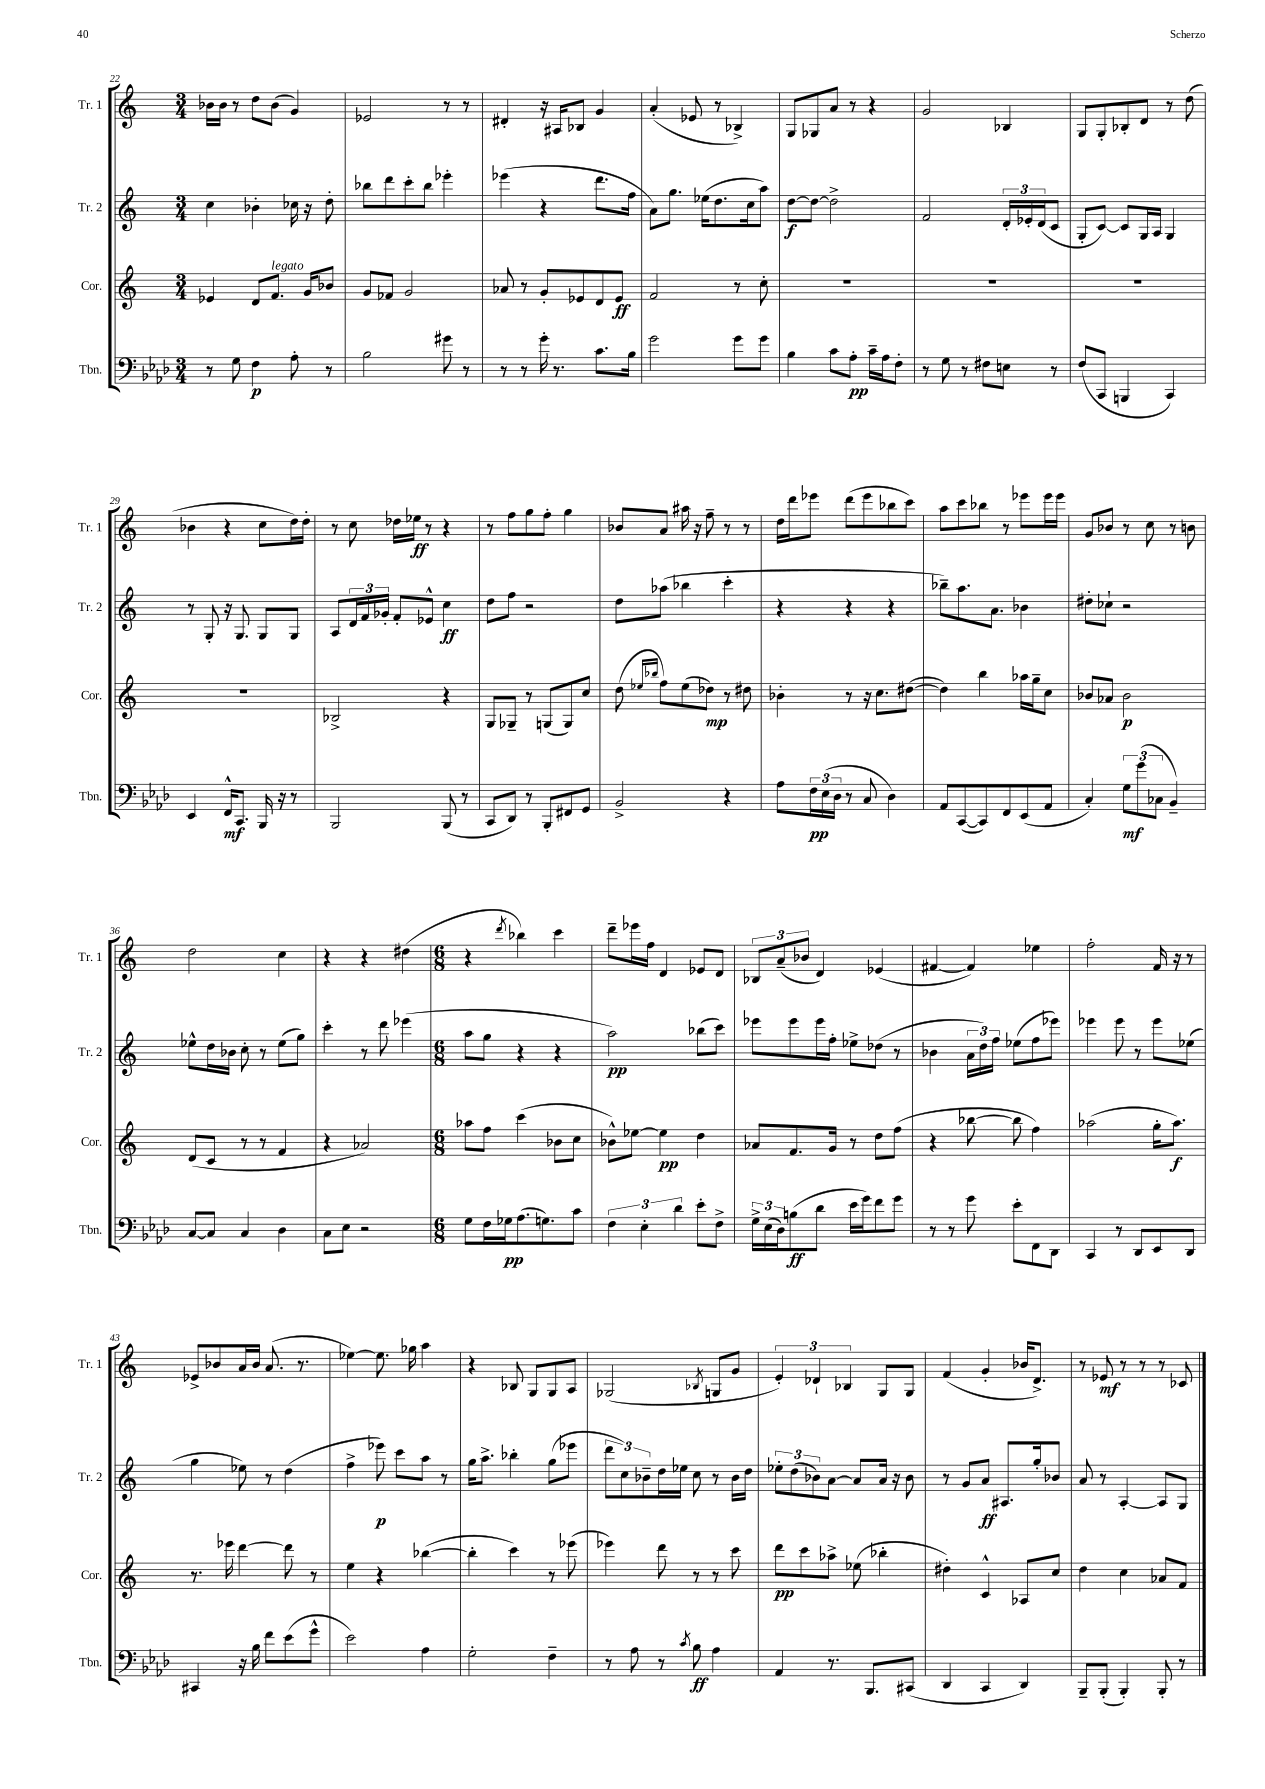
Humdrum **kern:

**kern	**dynam	**kern	**dynam	**kern	**dynam	**kern	**dynam
*part4	*part4	*part3	*part3	*part2	*part2	*part1	*part1
*staff4	*staff4	*staff3	*staff3	*staff2	*staff2	*staff1	*staff1
*I"Tbn.	*	*I"Cor.	*	*I"Tr. 2	*	*I"Tr. 1	*
*I'Tbn.	*	*I'Cor.	*	*I'Tr. 2	*	*I'Tr. 1	*
*clefF4	*	*clefG2	*	*clefG2	*	*clefG2	*
*k[b-e-a-d-]	*	*k[]	*	*k[]	*	*k[]	*
*M3/4	*	*M3/4	*	*M3/4	*	*M3/4	*
=22	=22	=22	=22	=22	=22	=22	=22
8r	.	4e-X/	.	4cc\	.	16b-X\LL	.
.	.	.	.	.	.	16b-\JJ	.
8G\	.	.	.	.	.	8r	.
4F\	p	8d/L	.	4b-X'\	.	8dd\L	.
!	!	!LO:TX:a:i:t=legato	!	!	!	!	!
.	.	8.f/J	.	.	.	(8b-\J	.
8A-'\	.	.	.	16cc-X\	.	4g/)	.
.	.	16g/KL	.	16r	.	.	.
8r	.	8b-X/J	.	8dd'\	.	.	.
=23	=23	=23	=23	=23	=23	=23	=23
2B-\	.	8g/L	.	8bb-X\L	.	2e-X/	.
.	.	8f-X/J	.	8ddd\	.	.	.
.	.	2g/	.	8ccc'\	.	.	.
.	.	.	.	8bb-\J	.	.	.
8g#X\	.	.	.	4eee-X'\	.	8r	.
8r	.	.	.	.	.	8r	.
=24	=24	=24	=24	=24	=24	=24	=24
8r	.	8a-X/	.	(4eee-X\	.	4d#X'/	.
8r	.	8r	.	.	.	.	.
16g'\	.	8g'/L	.	4r	.	16r	.
8.r	.	.	.	.	.	16A#X/KL	.
.	.	8e-X/	.	.	.	8B-X/J	.
8.c\L	.	8d/	.	8.ddd\L	.	4g/	.
.	.	8e-/J	ff	.	.	.	.
16B-\Jk	.	.	.	16ff\Jk	.	.	.
=25	=25	=25	=25	=25	=25	=25	=25
2g\	.	2f/	.	8a\L)	.	(4a'/	.
.	.	.	.	8.gg\J	.	.	.
.	.	.	.	.	.	8e-X/	.
.	.	.	.	(16ee-X\KL	.	.	.
.	.	.	.	8.dd\	.	8r	.
8g\L	.	8r	.	.	.	4B-X^/)	.
.	.	.	.	16cc\k	.	.	.
8g\J	.	8cc'\	.	8aa\J)	.	.	.
=26	=26	=26	=26	=26	=26	=26	=26
4B-\	.	2.r	.	[8dd\L	f	8G/L	.
.	.	.	.	8dd\J_	.	8G-X/	.
8c\L	.	.	.	2dd^\]	.	8a/J	.
8A-'\J	pp	.	.	.	.	8r	.
16c~\LL	.	.	.	.	.	4r	.
16A-\J	.	.	.	.	.	.	.
8F'\J	.	.	.	.	.	.	.
=27	=27	=27	=27	=27	=27	=27	=27
8r	.	2.r	.	2f/	.	2g/	.
8G\	.	.	.	.	.	.	.
8r	.	.	.	.	.	.	.
8F#X\L	.	.	.	.	.	.	.
8En\J	.	.	.	24d'/LL	.	4B-X/	.
.	.	.	.	24e-X'/	.	.	.
.	.	.	.	(24d/J	.	.	.
8r	.	.	.	8c/J	.	.	.
=28	=28	=28	=28	=28	=28	=28	=28
(8F/L	.	2.r	.	8G'/L	.	8G/L	.
8CC/J	.	.	.	[8c/J)	.	8G'/	.
4BBBn/	.	.	.	8c/L]	.	8B-X'/	.
.	.	.	.	16G/L	.	8d/J	.
.	.	.	.	16A/JJ	.	.	.
4CC/)	.	.	.	4G/	.	8r	.
.	.	.	.	.	.	(8dd\	.
!!LO:LB:g=z
=29	=29	=29	=29	=29	=29	=29	=29
4EE-/	.	2.r	.	8r	.	4b-X\	.
.	.	.	.	8G'/	.	.	.
16FF^^/KL	mf	.	.	16r	.	4r	.
8.CC/J	.	.	.	8.G/	.	.	.
16BBB-/	.	.	.	8G/L	.	8cc\L	.
16r	.	.	.	.	.	.	.
8r	.	.	.	8G/J	.	16dd\L)	.
.	.	.	.	.	.	16dd'\JJ	.
=30	=30	=30	=30	=30	=30	=30	=30
2BBB-/	.	2B-X^/	.	8A/L	.	8r	.
.	.	.	.	24d/L	.	8cc\	.
.	.	.	.	24f/	.	.	.
.	.	.	.	24g-X'/JJ	.	.	.
.	.	.	.	8f'/L	.	16dd-X\LL	.
.	.	.	.	.	.	16ee-X\JJ	ff
.	.	.	.	8e-X^^/J	.	8r	.
(8BBB-/	.	4r	.	4cc\	ff	4r	.
8r	.	.	.	.	.	.	.
=31	=31	=31	=31	=31	=31	=31	=31
8CC/L	.	8G/L	.	8dd\L	.	8r	.
8DD-/J)	.	8G-X~/J	.	8ff\J	.	8ff\L	.
8r	.	8r	.	2r	.	8gg\	.
8BBB-'/L	.	(8Gn/L	.	.	.	8ff'\J	.
8FF#X/	.	8G/)	.	.	.	4gg\	.
8GG/J	.	8cc/J	.	.	.	.	.
=32	=32	=32	=32	=32	=32	=32	=32
2BB-^/	.	(8dd\	.	8dd\L	.	8b-X/L	.
.	.	16qqee-X/LL	.	.	.	.	.
.	.	16qqbb-X/JJ	.	.	.	.	.
.	.	8ff\L)	.	(8aa-X\J	.	8a/J	.
.	.	(8ee-\	.	4bb-X\	.	16aa#X\	.
.	.	.	.	.	.	16r	.
.	.	8dd-X\J)	mp	.	.	8ff~\	.
4r	.	8r	.	4ccc'\	.	8r	.
.	.	8dd#X\	.	.	.	8r	.
=33	=33	=33	=33	=33	=33	=33	=33
8A-\L	.	4b-X'\	.	4r	.	16dd\LL	.
.	.	.	.	.	.	16ddd\J	.
24F\L	pp	.	.	.	.	8eee-X\J	.
(24E-\	.	.	.	.	.	.	.
24D-\JJ	.	.	.	.	.	.	.
8r	.	8r	.	4r	.	(8ddd\L	.
8C/	.	16r	.	.	.	8eee-\	.
.	.	8.cc\L	.	.	.	.	.
4D-\)	.	.	.	4r	.	8bb-X\	.
.	.	([8dd#X\J	.	.	.	8ccc\J)	.
=34	=34	=34	=34	=34	=34	=34	=34
8AA-/L	.	4dd#\])	.	8bb-X~\L)	.	8aa\L	.
([8CC/	.	.	.	8.aa\	.	8ccc\	.
8CC/])	.	4bb\	.	.	.	8bb-X\J	.
.	.	.	.	8.a\J	.	.	.
8FF/	.	.	.	.	.	8r	.
(8EE-/	.	16aa-X\LL	.	4b-X\	.	8eee-X\L	.
.	.	16gg~\J	.	.	.	.	.
8AA-/J	.	8cc\J	.	.	.	16eee-\L	.
.	.	.	.	.	.	16eee-\JJ	.
=35	=35	=35	=35	=35	=35	=35	=35
4C'/)	.	8b-X/L	.	8dd#X'\L	.	8g/L	.
.	.	8a-X/J	.	8cc-X`\J	.	8b-X/J	.
12G\L	mf	2b-\	p	2r	.	8r	.
(12g\	.	.	.	.	.	.	.
.	.	.	.	.	.	8cc\	.
12C-X\J	.	.	.	.	.	.	.
4BB-~/)	.	.	.	.	.	8r	.
.	.	.	.	.	.	8bn\	.
!!LO:LB:g=z
=36	=36	=36	=36	=36	=36	=36	=36
[8C/L	.	(8d/L	.	8ee-X^^\L	.	2dd\	.
8C/J]	.	8c/J	.	16dd\L	.	.	.
.	.	.	.	16b-X\JJ	.	.	.
4C/	.	8r	.	8cc'\	.	.	.
.	.	8r	.	8r	.	.	.
4D-\	.	4f/	.	(8ee-\L	.	4cc\	.
.	.	.	.	8gg\J)	.	.	.
=37	=37	=37	=37	=37	=37	=37	=37
8C\L	.	4r	.	4ccc'\	.	4r	.
8E-\J	.	.	.	.	.	.	.
2r	.	2a-X/)	.	8r	.	4r	.
.	.	.	.	8ddd\	.	.	.
.	.	.	.	(4eee-X\	.	(4dd#X\	.
=38	=38	=38	=38	=38	=38	=38	=38
*M6/8	*	*M6/8	*	*M6/8	*	*M6/8	*
8G\L	.	8aa-X\L	.	8aa\L	.	4r	.
16F\L	.	8ff\J	.	8gg\J	.	.	.
16G-X\J	pp	.	.	.	.	.	.
.	.	.	.	.	.	8qddd/	.
(8.A-\	.	(4ccc\	.	4r	.	4bb-X\)	.
8.Gn\)	.	.	.	.	.	.	.
.	.	8b-X\L	.	4r	.	4ccc\	.
8c\J	.	8cc\J	.	.	.	.	.
=39	=39	=39	=39	=39	=39	=39	=39
6F\	.	8b-X^^\L)	.	2aa\)	pp	8ddd~\L	.
.	.	[8ee-X\J	.	.	.	16eee-X\L	.
6E-'\	.	.	.	.	.	.	.
.	.	.	.	.	.	16ff\JJ	.
.	.	4ee-\]	pp	.	.	4d/	.
6d-\	.	.	.	.	.	.	.
8e-'\L	.	4dd\	.	(8bb-X\L	.	8e-X/L	.
8F^\J	.	.	.	8ccc\J)	.	8d/J	.
=40	=40	=40	=40	=40	=40	=40	=40
24G^\LL	.	8a-X/L	.	8eee-X\L	.	12B-X/L	.
(24E-\	.	.	.	.	.	.	.
24D-\J)	.	.	.	.	.	(12a~/	.
(8Bn\	ff	8.f/	.	8eee-\	.	.	.
.	.	.	.	.	.	12b-X/J	.
8d-\J	.	.	.	16eee-\L	.	4d/)	.
.	.	16g/Jk	.	16ff'\JJ	.	.	.
16e-\LL	.	8r	.	8ee-X^\L	.	.	.
16g\J)	.	.	.	.	.	.	.
8f\	.	8dd\L	.	(8dd-X\J	.	(4e-X/	.
8g\J	.	(8ff\J	.	8r	.	.	.
=41	=41	=41	=41	=41	=41	=41	=41
8r	.	4r	.	4b-X\	.	[4f#X/	.
8r	.	.	.	.	.	.	.
8g\	.	[8bb-X\	.	24a\LL	.	4f#/])	.
.	.	.	.	24dd\)	.	.	.
.	.	.	.	24ff\JJ	.	.	.
8e-'\L	.	8bb-\]	.	(8ee-X\L	.	.	.
8FF\	.	4ff\)	.	8ff\	.	4ee-X\	.
8DD-\J	.	.	.	8eee-X\J)	.	.	.
=42	=42	=42	=42	=42	=42	=42	=42
4CC/	.	(2aa-X\	.	4eee-X\	.	2ff'\	.
8r	.	.	.	8eee-\	.	.	.
8DD-/L	.	.	.	8r	.	.	.
8EE-/	.	16gg'\KL	.	8eee-\L	.	16f/	.
.	.	8.aa-\J)	f	.	.	16r	.
8DD-/J	.	.	.	(8ee-X\J	.	8r	.
!!LO:LB:g=z
=43	=43	=43	=43	=43	=43	=43	=43
4CC#X/	.	8.r	.	4gg\	.	8e-X^/L	.
.	.	.	.	.	.	8b-X/	.
.	.	16eee-X\	.	.	.	.	.
16r	.	[4ddd\	.	8ee-X\)	.	16a/L	.
16B-\	.	.	.	.	.	16b-/JJ	.
8f\L	.	.	.	8r	.	(8.a/	.
(8e-\	.	8ddd\]	.	(4dd\	.	.	.
.	.	.	.	.	.	8.r	.
8g^^\J	.	8r	.	.	.	.	.
=44	=44	=44	=44	=44	=44	=44	=44
2e-\)	.	4ee\	.	4ff^\	.	[4ee-X\)	.
.	.	4r	.	8eee-X\)	p	8.ee-\]	.
.	.	.	.	8ccc\L	.	.	.
.	.	.	.	.	.	16gg-X\	.
4A-\	.	([4bb-X\	.	8aa\J	.	4aa\	.
.	.	.	.	8r	.	.	.
=45	=45	=45	=45	=45	=45	=45	=45
2G'\	.	4bb-'\]	.	16gg\KL	.	4r	.
.	.	.	.	8.aa^\J	.	.	.
.	.	4ccc\)	.	4bb-X'\	.	8B-X/	.
.	.	.	.	.	.	8G/L	.
4F~\	.	8r	.	(8gg\L	.	8G/	.
.	.	(8eee-X\	.	8eee-X\J	.	8A/J	.
=46	=46	=46	=46	=46	=46	=46	=46
8r	.	4eee-X\)	.	12ddd\L	.	(2G-X/	.
.	.	.	.	12cc\)	.	.	.
8A-\	.	.	.	.	.	.	.
.	.	.	.	12b-X~\	.	.	.
8r	.	8ddd\	.	16dd\L	.	.	.
.	.	.	.	16ee-X\JJ	.	.	.
8qc/	.	.	.	.	.	.	.
8B-\	ff	8r	.	8cc\	.	.	.
.	.	.	.	.	.	8qB-X/	.
4A-\	.	8r	.	8r	.	8Gn/L	.
.	.	8ccc\	.	16b-\LL	.	8g/J	.
.	.	.	.	16dd\JJ	.	.	.
=47	=47	=47	=47	=47	=47	=47	=47
4AA-/	.	8ddd\L	pp	12ee-X'\L	.	6e'/)	.
.	.	.	.	(12dd\	.	.	.
.	.	8ccc\	.	.	.	.	.
.	.	.	.	12b-X\)	.	6d-X`/	.
8.r	.	8aa-X^\J	.	[8a\J	.	.	.
.	.	.	.	.	.	6B-X/	.
.	.	(8ee-X\	.	8a/L]	.	.	.
8.BBB-/L	.	.	.	.	.	.	.
.	.	4bb-X'\	.	16a/Jk	.	8G/L	.
.	.	.	.	16r	.	.	.
(8CC#X/J	.	.	.	8b-\	.	8G/J	.
=48	=48	=48	=48	=48	=48	=48	=48
4DD-/	.	4dd#X'\)	.	8r	.	(4f/	.
.	.	.	.	8g/L	.	.	.
4CC/	.	4c^^/	.	8a/J	ff	4g'/	.
.	.	.	.	8.A#X/L	.	.	.
4DD-/)	.	8A-X/L	.	.	.	16b-X/KL	.
.	.	.	.	16gg'/k	.	8.d^/J)	.
.	.	8cc/J	.	8b-X/J	.	.	.
=49	=49	=49	=49	=49	=49	=49	=49
8BBB-~/L	.	4dd\	.	8a/	.	8r	.
(8BBB-'/J	.	.	.	8r	.	8e-X/	mf
4BBB-'/)	.	4cc\	.	[4A'/	.	8r	.
.	.	.	.	.	.	8r	.
8BBB-'/	.	8a-X/L	.	8A/L]	.	8r	.
8r	.	8f/J	.	8G/J	.	8c-X/	.
==	==	==	==	==	==	==	==
*-	*-	*-	*-	*-	*-	*-	*-
